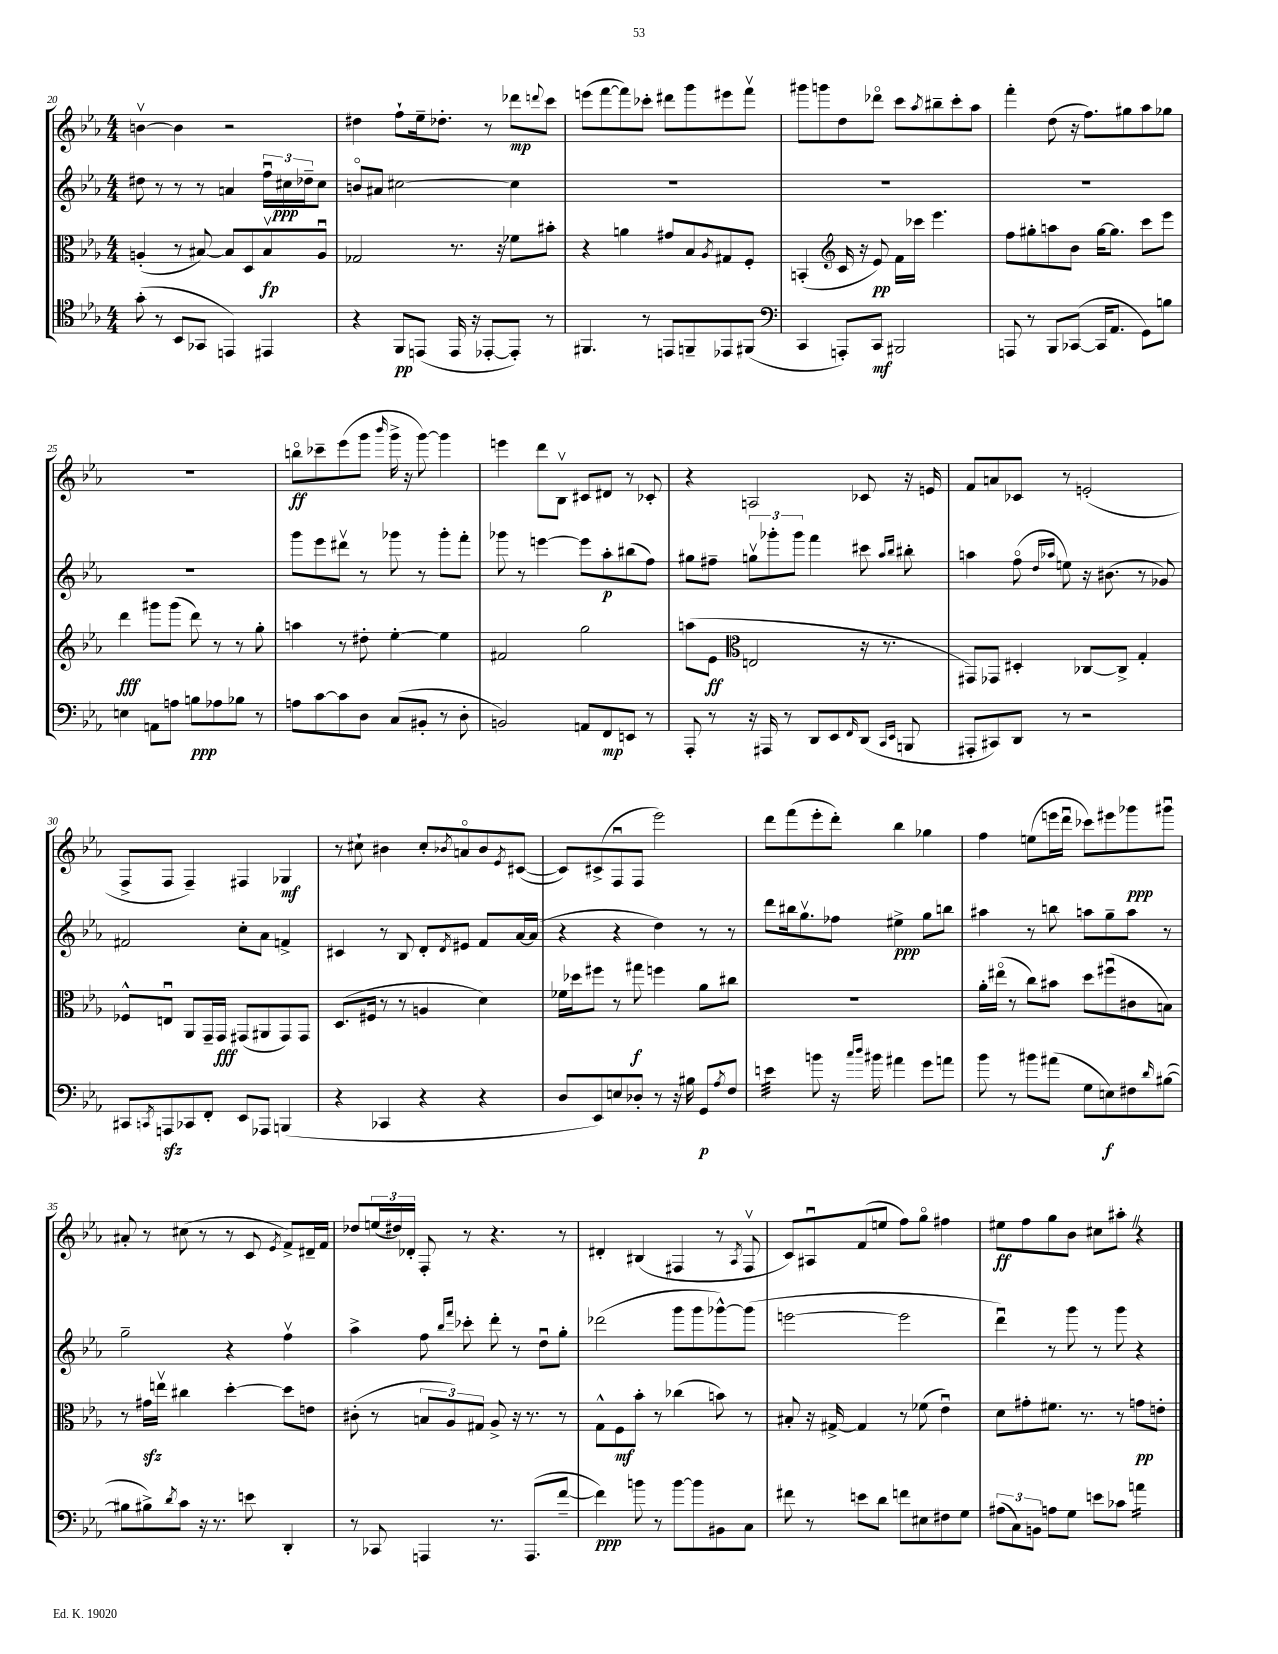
<<
\new StaffGroup <<
\new Staff = "s0" {
    \clef treble \key ees \major \numericTimeSignature \time 4/4
    b'4~\upbow b'4 r2 |
    dis''4 f''8-! ees''16-- des''8.-. r8 des'''8\mp \appoggiatura { d'''8 } c'''8 |
    e'''8( f'''8~ f'''8) ces'''8-. dis'''8 g'''8 eis'''8 f'''8\upbow |
    gis'''8 g'''8 d''8 des'''8\flageolet c'''8 \acciaccatura { aes''8 } bis''8-- c'''8-. aes''8 |
    f'''4-. d''8( r16 f''8.) gis''8 aes''8 ges''8 |
    R1 |
    b''8\flageolet\ff ces'''8-- ees'''8( g'''8 \grace { bes'''16 } g'''16-> r16 g'''8~) g'''4 |
    e'''4 d'''8 bes8\upbow cis'8 dis'8 r8 ces'8-. |
    r4 a2 ces'8 r16 e'16 |
    f'8 a'8 ces'8 r8 e'2-.( |
    f8-> f8 f4--) fis4 ges4\mf |
    r8 cis''8-! bis'4 cis''8-. \acciaccatura { bes'8 } a'8\flageolet bes'8 \acciaccatura { ees'8 } cis'8~( |
    cis'8) cis'8->( f8\downbow f8 ees'''2) |
    d'''8 f'''8( ees'''8-. d'''8-.) bes''4 ges''4 |
    f''4 e''8( e'''16 d'''16\downbow ces'''8) eis'''8 ges'''8\ppp gis'''8\downbow |
    ais'8-. r8 cis''8( r8 r8 c'8 \acciaccatura { ees'8 } f'8->) dis'16-- f'16 |
    des''8 \tuplet 3/2 { e''16( dis''16) des'16-. } f8-. r8 r4. r8 |
    dis'4-. bis4( fis4 r8 \acciaccatura { aes8 } fis8\upbow |
    c'8) ais8\downbow f'8( e''8 f''8) g''8\flageolet fis''4 |
    eis''8\ff f''8 g''8 bes'8 cis''8 ais''8-. \once \override BreathingSign.text = \markup { \musicglyph "scripts.caesura.straight" } \breathe r4 \bar "|." |
}
\new Staff = "s1" {
    \clef treble \key ees \major \numericTimeSignature \time 4/4
    dis''8 r8 r8 r8 a'4 \tuplet 3/2 { f''16\downbow cis''16\ppp des''16-- } cis''8 |
    b'8\flageolet ais'8 cis''2~ cis''4 |
    R1 |
    R1 |
    R1 |
    R1 |
    g'''8 ees'''8 dis'''8\upbow r8 ges'''8 r8 ges'''8-. f'''8-. |
    ges'''8 r8 e'''4~ e'''8 aes''8-.\p bis''8( f''8) |
    gis''8 fis''8-- \tuplet 3/2 { g''8\upbow ges'''8-. ges'''8 } f'''4 cis'''8 \grace { aes''16 bes''16 } bis''8-. |
    a''4 f''8\flageolet( \grace { d''16 aes''16 } e''8) r16 bis'8.( r8 ges'8) |
    fis'2 c''8-. aes'8 f'4-> |
    cis'4 r8 bes8 d'8-. \acciaccatura { d'8 } eis'8 f'8 aes'16~ aes'16( |
    r4 r4 d''4) r8 r8 |
    d'''8 bis''16 g''8.\upbow fes''8 eis''4->\ppp g''8 b''8 |
    ais''4 r8 b''8 a''8 g''8-- a''8 r8 |
    g''2-- r4 f''4\upbow |
    aes''4-> f''8 \grace { bes''16 f'''16 } ces'''8-. d'''8-. r8 d''8\downbow g''8-. |
    des'''2( g'''8 g'''8 ges'''8~-^) ges'''8( |
    e'''2~ e'''2 |
    d'''4\downbow) r8 g'''8 r8 g'''8 r4 \bar "|." |
}
\new Staff = "s2" {
    \clef alto \key ees \major \numericTimeSignature \time 4/4
    a4-.( r8 bis8~) bis8 d8 bis8\upbow\fp a8\downbow |
    ges2 r8. r16 fes'8 bis'8-. |
    r4 a'4 gis'8 bes8 \acciaccatura { aes8 } gis8 f8-. |
    b,4-.( \clef treble c'16 r16 ees'8\pp) f'16 ces'''16 ees'''4. |
    f''8 gis''8-. a''8 bes'8 gis''16~ gis''8. c'''8 ees'''8 |
    d'''4\fff gis'''8 gis'''8( d'''8) r8 r8 g''8-. |
    a''4 r8 dis''8-. ees''4~-. ees''4 |
    fis'2 g''2 |
    a''8( ees'8\ff \clef alto e2 r16 r8. |
    gis,8) ges,8 dis4-. ces8~ ces8-> g4-. |
    fes8-^ e8\downbow aes,8 g,16-- g,16\fff gis,8( ais,8 gis,8) gis,8 |
    d8.( fis16 r8 r8 a4 d'4) |
    fes'16 des''16 fis''8 r8 gis''8\f f''4 aes'8 cis''8 |
    R1 |
    aes'16-. eis''16\flageolet( r8 c''8) bis'8 d''8 fis''8\downbow( cis'8 b8) |
    r8 gis'16\sfz e''16\upbow cis''4 d''4~-. d''8 e'8 |
    cis'8-.( r8 \tuplet 3/2 { b8 aes8) gis8 } aes8-> r16 r8. r8 |
    g8-^ f8\mf bes'8-. r8 ces''4( b'8) r8 |
    bis8-. r16 gis16~-> gis4 r8 fes'8( ees'4\downbow) |
    d'8 gis'8-. fis'8. r8. r8 g'8\pp e'8-. \bar "|." |
}
\new Staff = "s3" {
    \clef tenor \key ees \major \numericTimeSignature \time 4/4
    g'8-.( r8 bes,8 ges,8 e,4) eis,4 |
    r4 f,8\pp e,8( e,16 r16 ees,8~-. ees,8-.) r8 |
    fis,4. r8 e,8 f,8-- ees,8 fis,8( |
    \clef bass c,4 a,,8-.) c,8\mf bis,,2 |
    a,,8 r8 bes,,8 ces,8~( ces,16 aes,8. g,8) b8 |
    e4 a,8 a8 b8\ppp aes8 bes8 r8 |
    a8 c'8~ c'8 d8 c8( bis,8-. r8 d8-. |
    b,2) a,8 f,8\mp e,8 r8 |
    aes,,8-. r8 r16 ais,,16 r8 d,8 ees,8 \grace { f,16 } d,8( \grace { c,16 ees,16 } b,,8 |
    ais,,8-. cis,8) d,8 r8 r2 |
    cis,8 \acciaccatura { c,8 } a,,8\sfz ces,8 f,8-. ees,8 aes,,8 b,,4( |
    r4 ces,4 r4 r4 |
    d8 ees,8) e8 des8-. r8 r16 bis16 g,8\p \acciaccatura { aes8 } f8 |
    e'4:32 b'8 r16 \grace { c''16 d''16 } bis'16 ais'4 g'8 a'8 |
    bes'8 r8 bis'8 ais'8( g8 e8\f) fis8 \grace { d'16 } bis8~( |
    bis8 bis8->) \acciaccatura { d'8 } c'8 r16 r8. e'8 d,4-. |
    r8 ces,8 a,,4 r8. a,,8.( f'8~-- |
    f'4\ppp) b'8 r8 b'8~ b'8 bis,8 c8 |
    fis'8 r8 e'8 d'8 f'8 eis8 fis8 g8 |
    \tuplet 3/2 { ais8( c8) b,8 } a8 g8 e'8 ces'8 a'4:16 \bar "|." |
}
>>
>>
\layout { \context { \Score currentBarNumber = #20 } }
